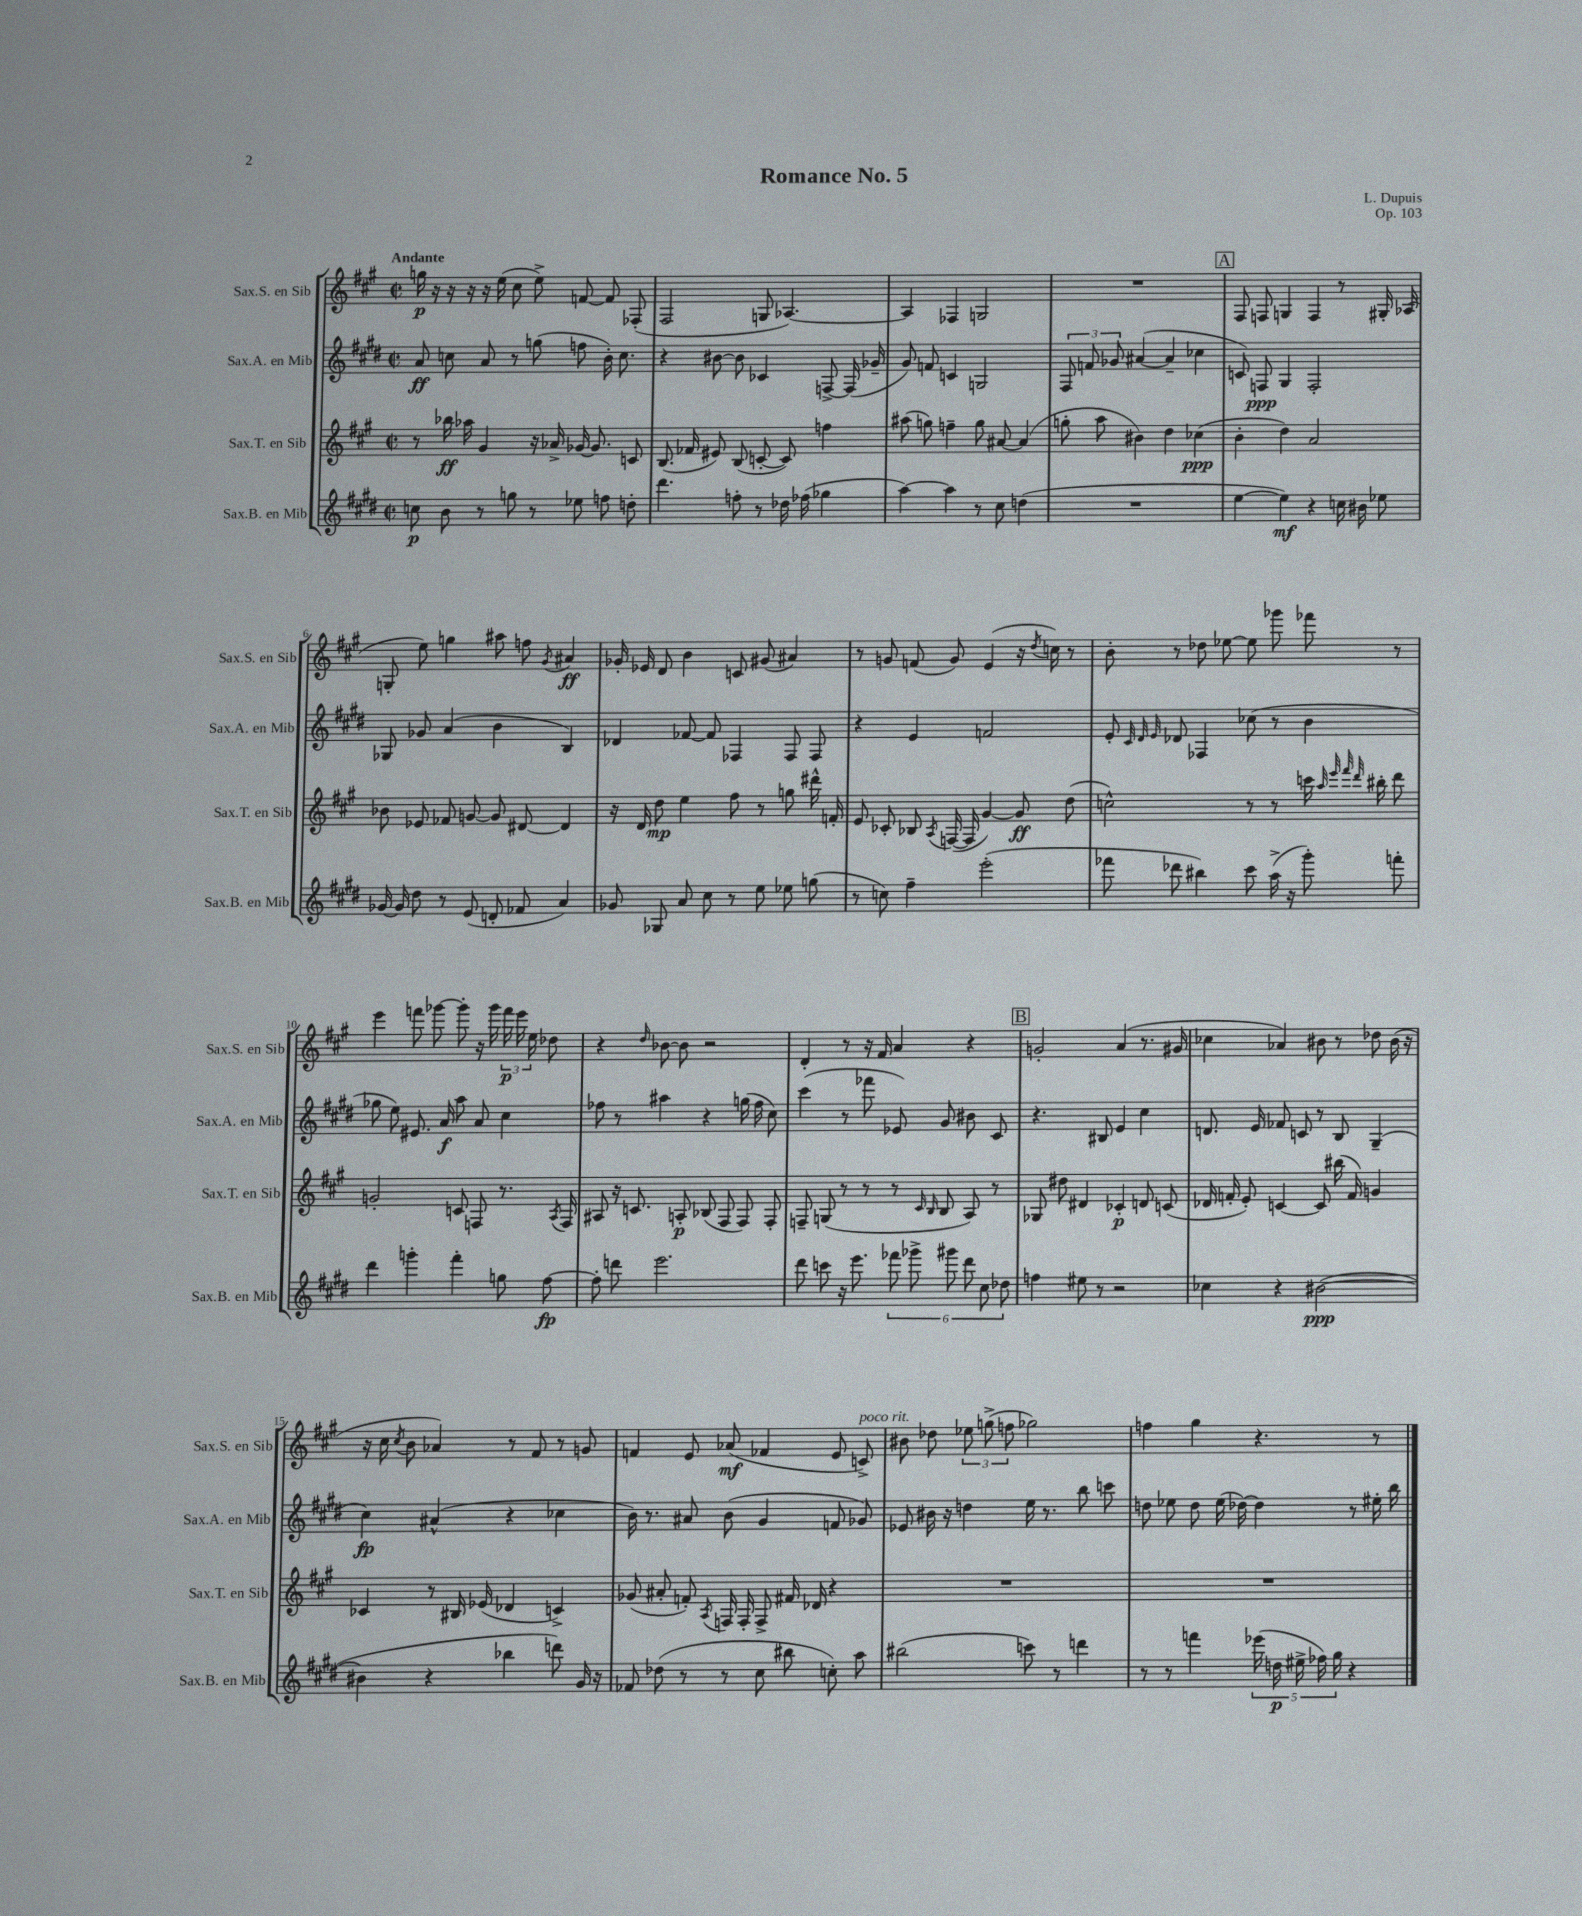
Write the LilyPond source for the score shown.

\header { title = "Romance No. 5" composer = "L. Dupuis" opus = "Op. 103" }
<<
\new StaffGroup <<
\new Staff = "s0" \with { instrumentName = "Sax.S. en Sib" shortInstrumentName = "Sax.S. en Sib" } {
    \clef treble \key a \major \defaultTimeSignature \time 2/2 \tempo "Andante"
    \autoBeamOff g''16\p r16 r16 r16 r16 e''16( cis''8 e''8->) f'8~ f'8 fes8-.( |
    fis2 g8 aes4.~) |
    aes4 fes4 g2 |
    R1 |
    \mark \markup { \box "A" } fis8 f8 g4 f4 r8 gis16-. aes16( |
    g8-. e''8) g''4 ais''8 f''8 \acciaccatura { gis'8 } ais'4\ff |
    ges'16-. ees'16 d'8 b'4 c'8 gis'8( ais'4) |
    r8 g'8 f'8( g'8) e'4( r16 \acciaccatura { d''8 } c''16) r8 |
    b'8-. r8 des''8 ees''8~ ees''8 ges'''8 fes'''8 r8 |
    e'''4 f'''8 ges'''8~ ges'''8-. r16 ges'''16 \tuplet 3/2 { f'''16\p e'''16 e''16 } des''8 |
    r4 \grace { d''16 } bes'8~ bes'8 r2 |
    d'4-. r8 r16 fis'16 a'4 r4 |
    \mark \markup { \box "B" } g'2-. a'4( r8. gis'16 |
    ces''4 aes'4) bis'8 r8 des''8 bis'16( r16 |
    r16 cis''16 \acciaccatura { cis''8 } b'8 aes'4) r8 fis'8 r8 g'8 |
    f'4 e'8 aes'8\mf( fes'4 e'8 c'8->^\markup { \italic "poco rit." }) |
    bis'8 des''8 \tuplet 3/2 { ees''8 g''8->( f''8 } ges''2) |
    f''4 gis''4 r4. r8 \bar "|." |
}
\new Staff = "s1" \with { instrumentName = "Sax.A. en Mib" shortInstrumentName = "Sax.A. en Mib" } {
    \clef treble \key e \major \defaultTimeSignature \time 2/2
    \autoBeamOff a'8\ff c''8 a'8 r8 g''8( f''8 b'16-.) c''8. |
    r4 bis'8~ bis'8 ces'4 f8~-> f16( ges'16-- |
    gis'8) f'8 c'4 g2 |
    \tuplet 3/2 { fis8 f'8 ges'8 } ais'4~( ais'4-- ces''4 |
    \mark \markup { \box "A" } c'8) f8\ppp gis4 f2-. |
    ges8 ges'8 a'4( b'4 b4) |
    des'4 fes'8~ fes'8 fes4 fes8 fes8 |
    r4 e'4 f'2 |
    e'8-. \grace { cis'32 dis'32 e'32 } des'8 fes4 ces''8( r8 b'4 |
    ges''8 e''8) eis'8. a'16\f a''8 a'8 cis''4 |
    fes''8 r8 ais''4 r4 g''16( fes''16 cis''8) |
    cis'''4( r8 fes'''8 ees'8) gis'8 bis'8 cis'8 |
    \mark \markup { \box "B" } r4. bis8 e'4 cis''4 |
    d'8. e'16 fes'8 c'8 r8 b8 gis4--( |
    cis''4\fp) ais'4-^( r4 ces''4 |
    b'16) r8. ais'8 b'8( gis'4 f'8 ges'8) |
    ees'8 bis'16 r16 d''4 e''16 r8. b''8 c'''8 |
    d''8 ees''8 d''8 ees''16( des''16~) des''4 r8 eis''16-. b''16 \bar "|." |
}
\new Staff = "s2" \with { instrumentName = "Sax.T. en Sib" shortInstrumentName = "Sax.T. en Sib" } {
    \clef treble \key a \major \defaultTimeSignature \time 2/2
    \autoBeamOff r8 bes''16\ff aes''16 gis'4 r16 aes'16-> ges'16~ ges'8. c'8 |
    b8.( fes'16 eis'8) b8( c'8~-. c'8) f''4 |
    ais''8( g''8) f''4-- g''8 ais'8~ ais'4( |
    g''8-. a''8 bis'4) d''4 ces''4\ppp( |
    \mark \markup { \box "A" } b'4-. d''4) a'2 |
    bes'8 ees'8 fes'8 g'8~ g'8 dis'8~ dis'4 |
    r16 d'16 d''8\mp e''4 fis''8 r8 g''8 dis'''16-^ f'16-. |
    e'8 ces'8-. bes8 \acciaccatura { a8 } f16~( f16 gis'4~) gis'8\ff d''8( |
    c''2-^) r8 r8 c'''16 \grace { a''32 e'''32 fis'''32 d'''32 } bis''16-. d'''8 |
    g'2-. c'8 f8 r8. \acciaccatura { a8 } f16 |
    ais8 r16 c'8. a8-.\p bes8( fis8 fis8) fis8-. |
    f8-- g8( r8 r8 r8 \grace { cis'16 b16 } b8 a8) r8 |
    \mark \markup { \box "B" } ges8 dis''8 dis'4 ces'4-.\p d'8 c'8( |
    des'16 f'16-. e'8-.) c'4~ c'8 bis''16( f'16) g'4 |
    ces'4 r8 bis16 ees'16( des'4 c'4->) |
    ges'8( ais'8-. f'8-.) \acciaccatura { a8 } f16 f16-. f8-> fis'16 des'16 r4 |
    R1 |
    R1 \bar "|." |
}
\new Staff = "s3" \with { instrumentName = "Sax.B. en Mib" shortInstrumentName = "Sax.B. en Mib" } {
    \clef treble \key e \major \defaultTimeSignature \time 2/2
    \autoBeamOff c''8\p b'8 r8 g''8 r8 ees''8 f''8 d''8-. |
    dis'''4. f''8-. r8 des''16 fes''16( ges''4 |
    a''4~) a''4 r8 cis''8 d''4( |
    R1 |
    \mark \markup { \box "A" } e''4~ e''4\mf) r4 c''16 bis'16 ees''8 |
    ges'16~ ges'16 dis''8 r8 e'8( d'8-. fes'8 a'4) |
    ges'8 ges8 a'8 cis''8 r8 e''8 ees''8 g''8( |
    r8 c''8) fis''4-- e'''2-.( |
    fes'''8 des'''8 bis''4) cis'''8 a''16->( r16 gis'''8-.) f'''8-. |
    dis'''4 g'''4-. fis'''4-. g''8 fis''8~\fp |
    fis''8-. d'''8 e'''2. |
    dis'''8 c'''8 r16 e'''8. \tuplet 6/4 { fes'''8 ges'''8-> gis'''8 dis'''8 cis''8 des''8 } |
    \mark \markup { \box "B" } f''4 eis''8 r8 r2 |
    ces''4 r4 bis'2~\ppp( |
    bis'4 r4 bes''4 d'''8) gis'16 r16 |
    fes'8 des''8( r8 r8 cis''8 bis''8 c''8-.) a''8 |
    bis''2( c'''8) r8 d'''4 |
    r8 r8 f'''4 \tuplet 5/4 { ees'''16( d''16\p eis''16-> fes''16) gis''16 } r4 \bar "|." |
}
>>
>>
